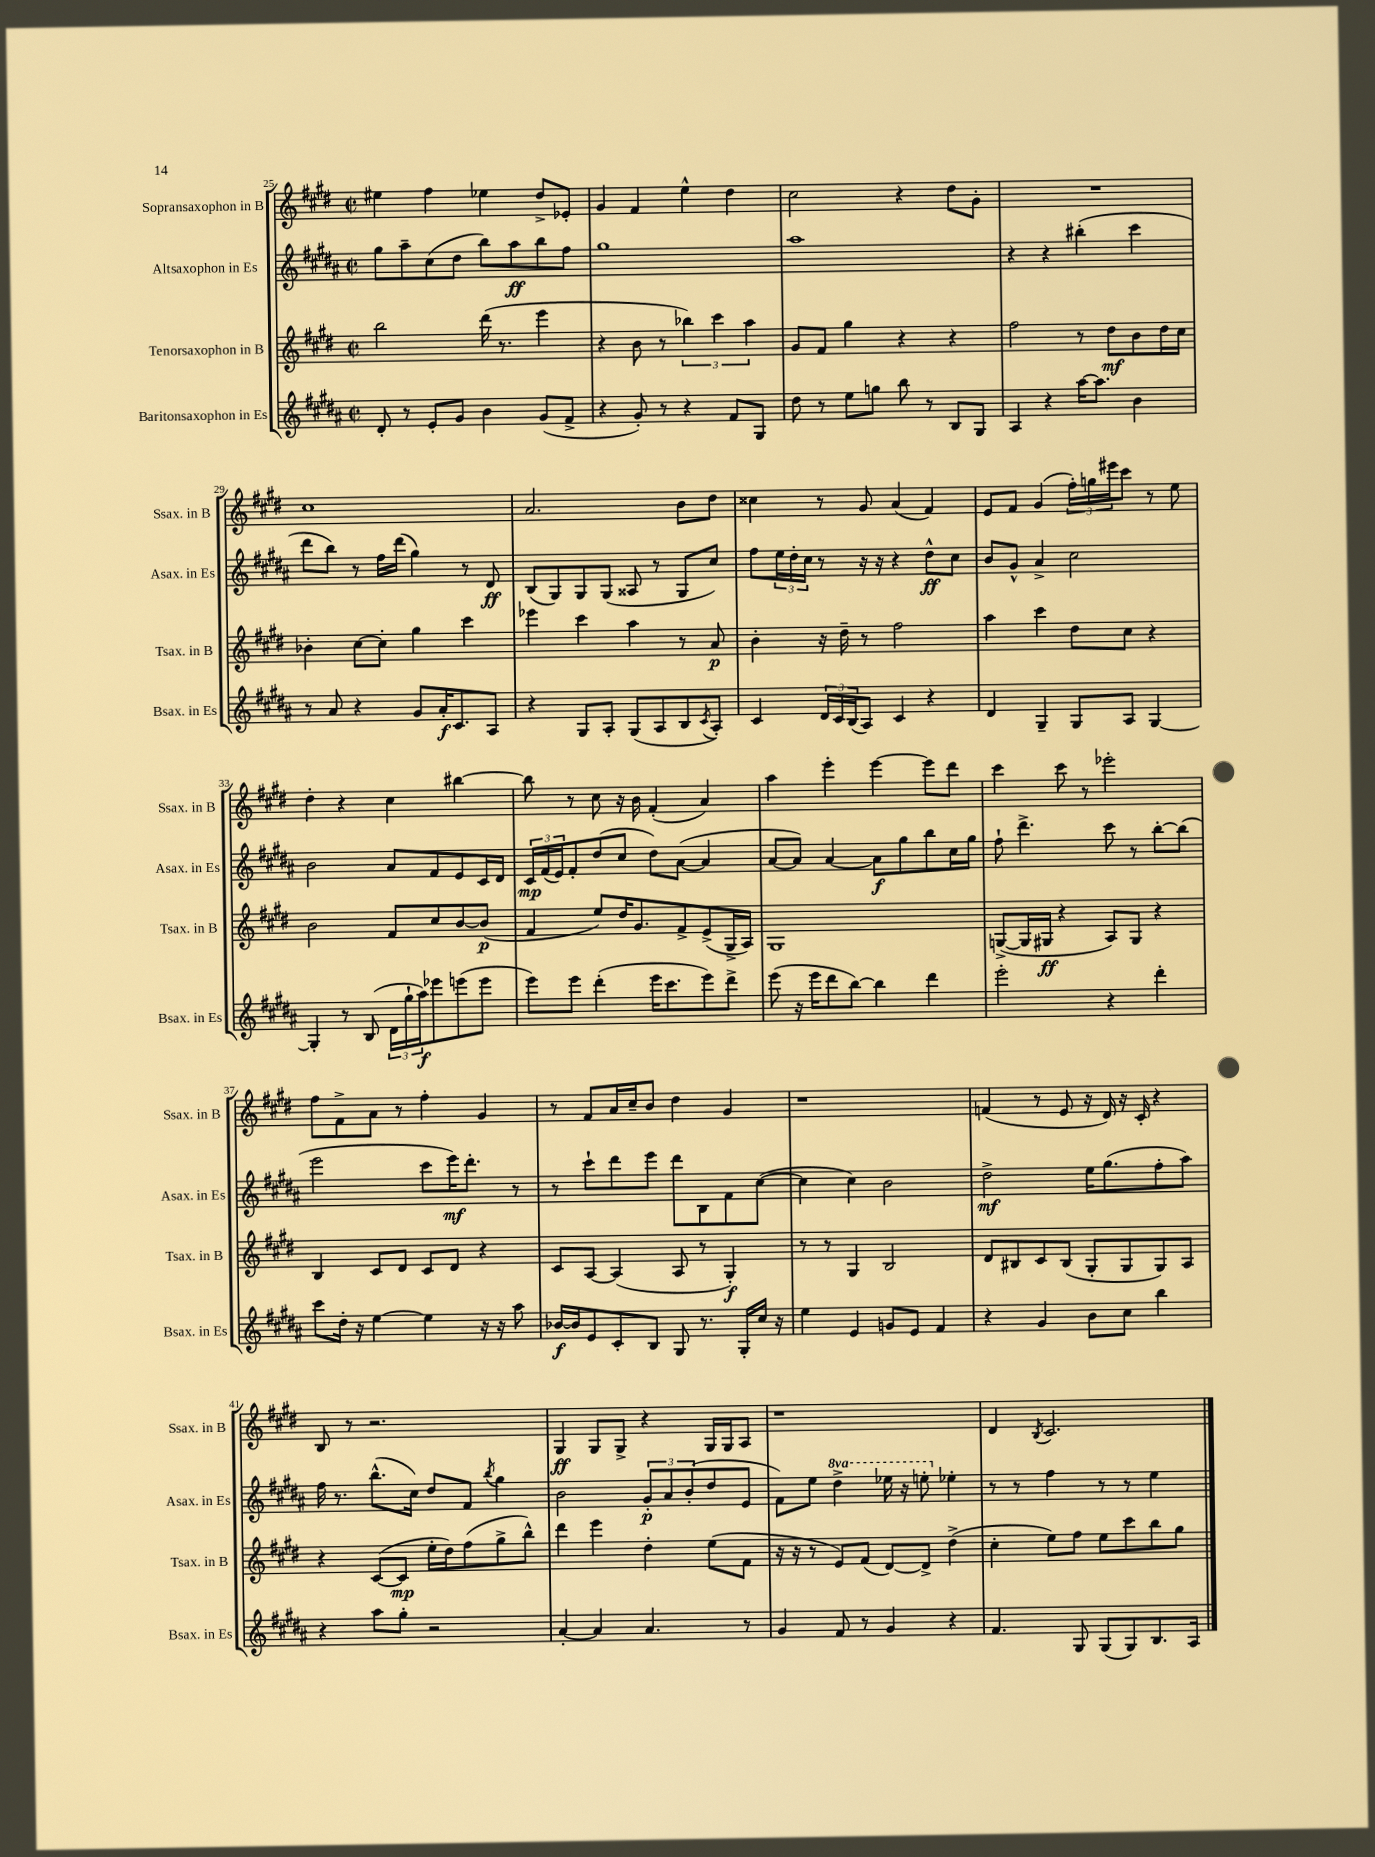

**kern	**dynam	**kern	**dynam	**kern	**dynam	**kern	**dynam
*part4	*part4	*part3	*part3	*part2	*part2	*part1	*part1
*staff4	*staff4	*staff3	*staff3	*staff2	*staff2	*staff1	*staff1
*I"Baritonsaxophon in Es	*	*I"Tenorsaxophon in B	*	*I"Altsaxophon in Es	*	*I"Sopransaxophon in B	*
*I'Bsax. in Es	*	*I'Tsax. in B	*	*I'Asax. in Es	*	*I'Ssax. in B	*
*clefG2	*	*clefG2	*	*clefG2	*	*clefG2	*
*k[f#c#g#d#a#]	*	*k[f#c#g#d#]	*	*k[f#c#g#d#a#]	*	*k[f#c#g#d#]	*
*M2/2	*	*M2/2	*	*M2/2	*	*M2/2	*
*met(c|)	*	*met(c|)	*	*met(c|)	*	*met(c|)	*
=25	=25	=25	=25	=25	=25	=25	=25
8d#'/	.	2bb\	.	8gg#\L	.	4ee#X\	.
8r	.	.	.	8aa#~\	.	.	.
8e'/L	.	.	.	(8cc#\	.	4ff#\	.
8g#/J	.	.	.	8dd#\J	.	.	.
4b\	.	(16ddd#\	.	8bb\L)	.	4ee-X\	.
.	.	8.r	.	.	.	.	.
.	.	.	.	8aa#\	ff	.	.
(8g#/L	.	4eee\	.	8bb\	.	8dd#^/L	.
8f#^/J	.	.	.	8ff#\J	.	8e-X'/J	.
=26	=26	=26	=26	=26	=26	=26	=26
4r	.	4r	.	1gg#	.	4g#/	.
8g#'/)	.	8b\	.	.	.	4f#/	.
8r	.	8r	.	.	.	.	.
4r	.	6bb-X\)	.	.	.	4ee^^\	.
.	.	6ccc#\	.	.	.	.	.
8f#/L	.	.	.	.	.	4dd#\	.
.	.	6aa\	.	.	.	.	.
8G#/J	.	.	.	.	.	.	.
=27	=27	=27	=27	=27	=27	=27	=27
8dd#\	.	8g#/L	.	1aa#	.	2cc#\	.
8r	.	8f#/J	.	.	.	.	.
8ee\L	.	4gg#\	.	.	.	.	.
8ggn\J	.	.	.	.	.	.	.
8bb\	.	4r	.	.	.	4r	.
8r	.	.	.	.	.	.	.
8B/L	.	4r	.	.	.	8dd#\L	.
8G#/J	.	.	.	.	.	8g#'\J	.
=28	=28	=28	=28	=28	=28	=28	=28
4A#/	.	2ff#\	.	4r	.	1r	.
4r	.	.	.	4r	.	.	.
[16aa#\KL	.	8r	.	(4bb#X'\	.	.	.
8.aa#\J]	.	.	.	.	.	.	.
.	.	8dd#\L	mf	.	.	.	.
4b\	.	8b\	.	4ccc#\	.	.	.
.	.	16dd#\L	.	.	.	.	.
.	.	16cc#\JJ	.	.	.	.	.
!!LO:LB:g=z
=29	=29	=29	=29	=29	=29	=29	=29
8r	.	4b-X'\	.	8ddd#\L	.	1cc#	.
8a#/	.	.	.	8bb\J)	.	.	.
4r	.	[8cc#\L	.	8r	.	.	.
.	.	8cc#'\J]	.	16ff#\LL	.	.	.
.	.	.	.	(16ddd#\JJ	.	.	.
8g#/L	.	4gg#\	.	4gg#\)	.	.	.
16a#'/K	f	.	.	.	.	.	.
8.c#/	.	.	.	.	.	.	.
.	.	4ccc#\	.	8r	.	.	.
8A#/J	.	.	.	8d#/	ff	.	.
=30	=30	=30	=30	=30	=30	=30	=30
4r	.	4eee-X\	.	(8B/L	.	2.a/	.
.	.	.	.	8G#/)	.	.	.
8G#/L	.	4ccc#\	.	8G#/	.	.	.
8A#'/J	.	.	.	(8G#/J	.	.	.
(8G#/L	.	4aa\	.	8A##X/	.	.	.
8A#/	.	.	.	8r	.	.	.
8B/	.	8r	.	8G#/L	.	8b\L	.
8qc#/	.	.	.	.	.	.	.
8A#'/J)	.	8a/	p	8cc#/J)	.	8dd#\J	.
=31	=31	=31	=31	=31	=31	=31	=31
4c#/	.	4b'\	.	8ff#\L	.	4cc##X\	.
.	.	.	.	24ee\L	.	.	.
.	.	.	.	24dd#'\	.	.	.
.	.	.	.	24cc#\JJ	.	.	.
24d#/LL	.	16r	.	8r	.	8r	.
24c#/	.	.	.	.	.	.	.
.	.	16dd#~\	.	.	.	.	.
(24B/J	.	.	.	.	.	.	.
8A#/J)	.	8r	.	16r	.	8g#/	.
.	.	.	.	16r	.	.	.
4c#/	.	2ff#\	.	4r	.	(4a/	.
4r	.	.	.	8dd#^^\L	ff	4f#/)	.
.	.	.	.	8cc#\J	.	.	.
=32	=32	=32	=32	=32	=32	=32	=32
4d#/	.	4aa\	.	8b/L	.	8e/L	.
.	.	.	.	8g#^^/J	.	8f#/J	.
4G#~/	.	4ccc#\	.	4a#^/	.	(4g#/	.
8G#/L	.	8dd#\L	.	2cc#\	.	24ff#'\LL)	.
.	.	.	.	.	.	24ggn\	.
.	.	.	.	.	.	24eee#X\J	.
8A#/J	.	8cc#\J	.	.	.	8ccc#\J	.
[4G#/	.	4r	.	.	.	8r	.
.	.	.	.	.	.	8ee\	.
!!LO:LB:g=z
=33	=33	=33	=33	=33	=33	=33	=33
4G#'/]	.	2b\	.	2b\	.	4dd#'\	.
8r	.	.	.	.	.	4r	.
(8B/	.	.	.	.	.	.	.
24d#\LL	.	8f#/L	.	8a#/L	.	4cc#\	.
24gg#`\	.	.	.	.	.	.	.
24aa#\J)	f	.	.	.	.	.	.
8eee-X\	.	8cc#/	.	8f#/	.	.	.
(8eeen\	.	[8b/	.	8e/	.	[4bb#X\	.
8eee\J	.	(8b/J]	p	16c#/L	.	.	.
.	.	.	.	16d#/JJ	.	.	.
=34	=34	=34	=34	=34	=34	=34	=34
8eee\L)	.	4f#/	.	24c#/LL	mp	8bb#\]	.
.	.	.	.	(24f#/	.	.	.
.	.	.	.	24e/J)	.	.	.
8eee\J	.	.	.	8f#'/	.	8r	.
(4ddd#'\	.	8ee/L)	.	(8dd#/	.	8cc#\	.
.	.	16dd#/K	.	8cc#/J	.	16r	.
.	.	8.g#/	.	.	.	16b\	.
16eee\KL	.	.	.	8dd#\L)	.	(4f#'/	.
8.ccc#\	.	.	.	.	.	.	.
.	.	8f#^/	.	([8a#\J	.	.	.
8eee\)	.	(8e^/	.	4a#/]	.	4a/)	.
8ddd#^\J	.	16G#^/L	.	.	.	.	.
.	.	16A/JJ)	.	.	.	.	.
=35	=35	=35	=35	=35	=35	=35	=35
(8eee\	.	1G#	.	[8a#/L	.	4aa\	.
16r	.	.	.	8a#/J])	.	.	.
16eee\KL	.	.	.	.	.	.	.
8ddd#\	.	.	.	[4a#/	.	4eee'\	.
[8bb\J)	.	.	.	.	.	.	.
4bb\]	.	.	.	8a#\L]	f	[4eee\	.
.	.	.	.	8gg#\	.	.	.
4ddd#\	.	.	.	8bb\	.	8eee\L]	.
.	.	.	.	16cc#\L	.	8ddd#\J	.
.	.	.	.	16gg#\JJ	.	.	.
=36	=36	=36	=36	=36	=36	=36	=36
2eee'\	.	([8Gn^/L	.	8ff#`\	.	4ccc#\	.
.	.	16G/L]	.	4.ddd#^\	.	.	.
.	.	16G#X/JJ	ff	.	.	.	.
.	.	4r	.	.	.	8ccc#\	.
.	.	.	.	.	.	8r	.
4r	.	8A/L)	.	8ccc#\	.	2eee-X'\	.
.	.	8G#/J	.	8r	.	.	.
4ddd#'\	.	4r	.	[8bb'\L	.	.	.
.	.	.	.	(8bb\J]	.	.	.
!!LO:LB:g=z
=37	=37	=37	=37	=37	=37	=37	=37
8ccc#\L	.	4B/	.	2eee\	.	8ff#\L	.
16dd#'\Jk	.	.	.	.	.	8f#^\	.
16r	.	.	.	.	.	.	.
[4ee\	.	8c#/L	.	.	.	8a\J	.
.	.	8d#/J	.	.	.	8r	.
4ee\]	.	8c#/L	.	8ccc#\L	.	4ff#'\	.
.	.	8d#/J	.	16eee\K)	mf	.	.
.	.	.	.	8.ddd#'\J	.	.	.
16r	.	4r	.	.	.	4g#/	.
16r	.	.	.	.	.	.	.
8aa#\	.	.	.	8r	.	.	.
=38	=38	=38	=38	=38	=38	=38	=38
[16b-X/LL	f	8c#/L	.	8r	.	8r	.
16b-/J]	.	.	.	.	.	.	.
8e/	.	[8A/J	.	8ccc#`\L	.	8f#/L	.
8c#'/	.	(4A/]	.	8ddd#\	.	16a/L	.
.	.	.	.	.	.	16cc#~/J	.
8B/J	.	.	.	8eee\J	.	8b/J	.
8G#/	.	8A/	.	8ddd#\L	.	4dd#\	.
8.r	.	8r	.	8B\	.	.	.
.	.	4G#'/)	f	8f#\	.	4g#/	.
16G#'/LL	.	.	.	.	.	.	.
16cc#/JJ	.	.	.	([8cc#\J	.	.	.
16r	.	.	.	.	.	.	.
=39	=39	=39	=39	=39	=39	=39	=39
4ee\	.	8r	.	4cc#\]	.	1r	.
.	.	8r	.	.	.	.	.
4e/	.	4G#/	.	4cc#\)	.	.	.
8gn/L	.	2B/	.	2b\	.	.	.
8e/J	.	.	.	.	.	.	.
4f#/	.	.	.	.	.	.	.
=40	=40	=40	=40	=40	=40	=40	=40
4r	.	8d#/L	.	2dd#^\	mf	(4fn/	.
.	.	8B#X/	.	.	.	.	.
4g#/	.	8c#/	.	.	.	8r	.
.	.	(8B#/J	.	.	.	8e/	.
8b\L	.	8G#'/L	.	16ee\KL	.	16r	.
.	.	.	.	(8.gg#\	.	16d#/)	.
8cc#\J	.	8G#/	.	.	.	16r	.
.	.	.	.	.	.	16c#'/	.
4bb\	.	8G#/)	.	8ff#'\	.	4r	.
.	.	8A/J	.	8aa#\J)	.	.	.
!!LO:LB:g=z
=41	=41	=41	=41	=41	=41	=41	=41
4r	.	4r	.	16ff#\	.	8B/	.
.	.	.	.	8.r	.	.	.
.	.	.	.	.	.	8r	.
8aa#\L	.	([8c#/L	.	(8.bb^^\L	.	2.r	.
8gg#'\J	.	8c#/J]	mp	.	.	.	.
.	.	.	.	16cc#\Jk)	.	.	.
2r	.	16ee'\LL	.	8dd#/L	.	.	.
.	.	16dd#\J)	.	.	.	.	.
.	.	(8ff#\	.	8f#/J	.	.	.
.	.	.	.	8qbb/	.	.	.
.	.	8gg#^\	.	4gg#\	.	.	.
.	.	8bb^^\J)	.	.	.	.	.
=42	=42	=42	=42	=42	=42	=42	=42
[4a#'/	.	4ddd#\	.	2b\	.	4G#/	ff
4a#/]	.	4eee\	.	.	.	8G#/L	.
.	.	.	.	.	.	8G#^/J	.
4.a#/	.	4dd#'\	.	12g#'/L	p	4r	.
.	.	.	.	12a#/	.	.	.
.	.	.	.	(12b'/	.	.	.
.	.	(8ee\L	.	8dd#/	.	16G#/LL	.
.	.	.	.	.	.	16G#/J	.
8r	.	8f#\J	.	8e/J	.	8A/J	.
=43	=43	=43	=43	=43	=43	=43	=43
4g#/	.	16r	.	8f#\L)	.	1r	.
.	.	16r	.	.	.	.	.
.	.	8r	.	8ee\J	.	.	.
*	*	*	*	*8va	*	*	*
8f#/	.	8e/L)	.	4ddd#^\	.	.	.
8r	.	(8f#/J	.	.	.	.	.
4g#/	.	[8d#/L)	.	16eee-X\	.	.	.
.	.	.	.	16r	.	.	.
.	.	8d#^/J]	.	8eeen'\	.	.	.
*	*	*	*	*X8va	*	*	*
4r	.	(4dd#^\	.	4ee-X'\	.	.	.
=44	=44	=44	=44	=44	=44	=44	=44
4.f#/	.	4cc#'\	.	8r	.	4d#/	.
.	.	.	.	8r	.	.	.
.	.	.	.	.	.	8qB/	.
.	.	8ee\L)	.	4ff#\	.	2.c#/	.
8G#/	.	8ff#\J	.	.	.	.	.
(8G#/L	.	8ee\L	.	8r	.	.	.
8G#/)	.	8ccc#\	.	8r	.	.	.
8.B/	.	8bb\	.	4ee\	.	.	.
.	.	8gg#\J	.	.	.	.	.
16A#/Jk	.	.	.	.	.	.	.
==	==	==	==	==	==	==	==
*-	*-	*-	*-	*-	*-	*-	*-
